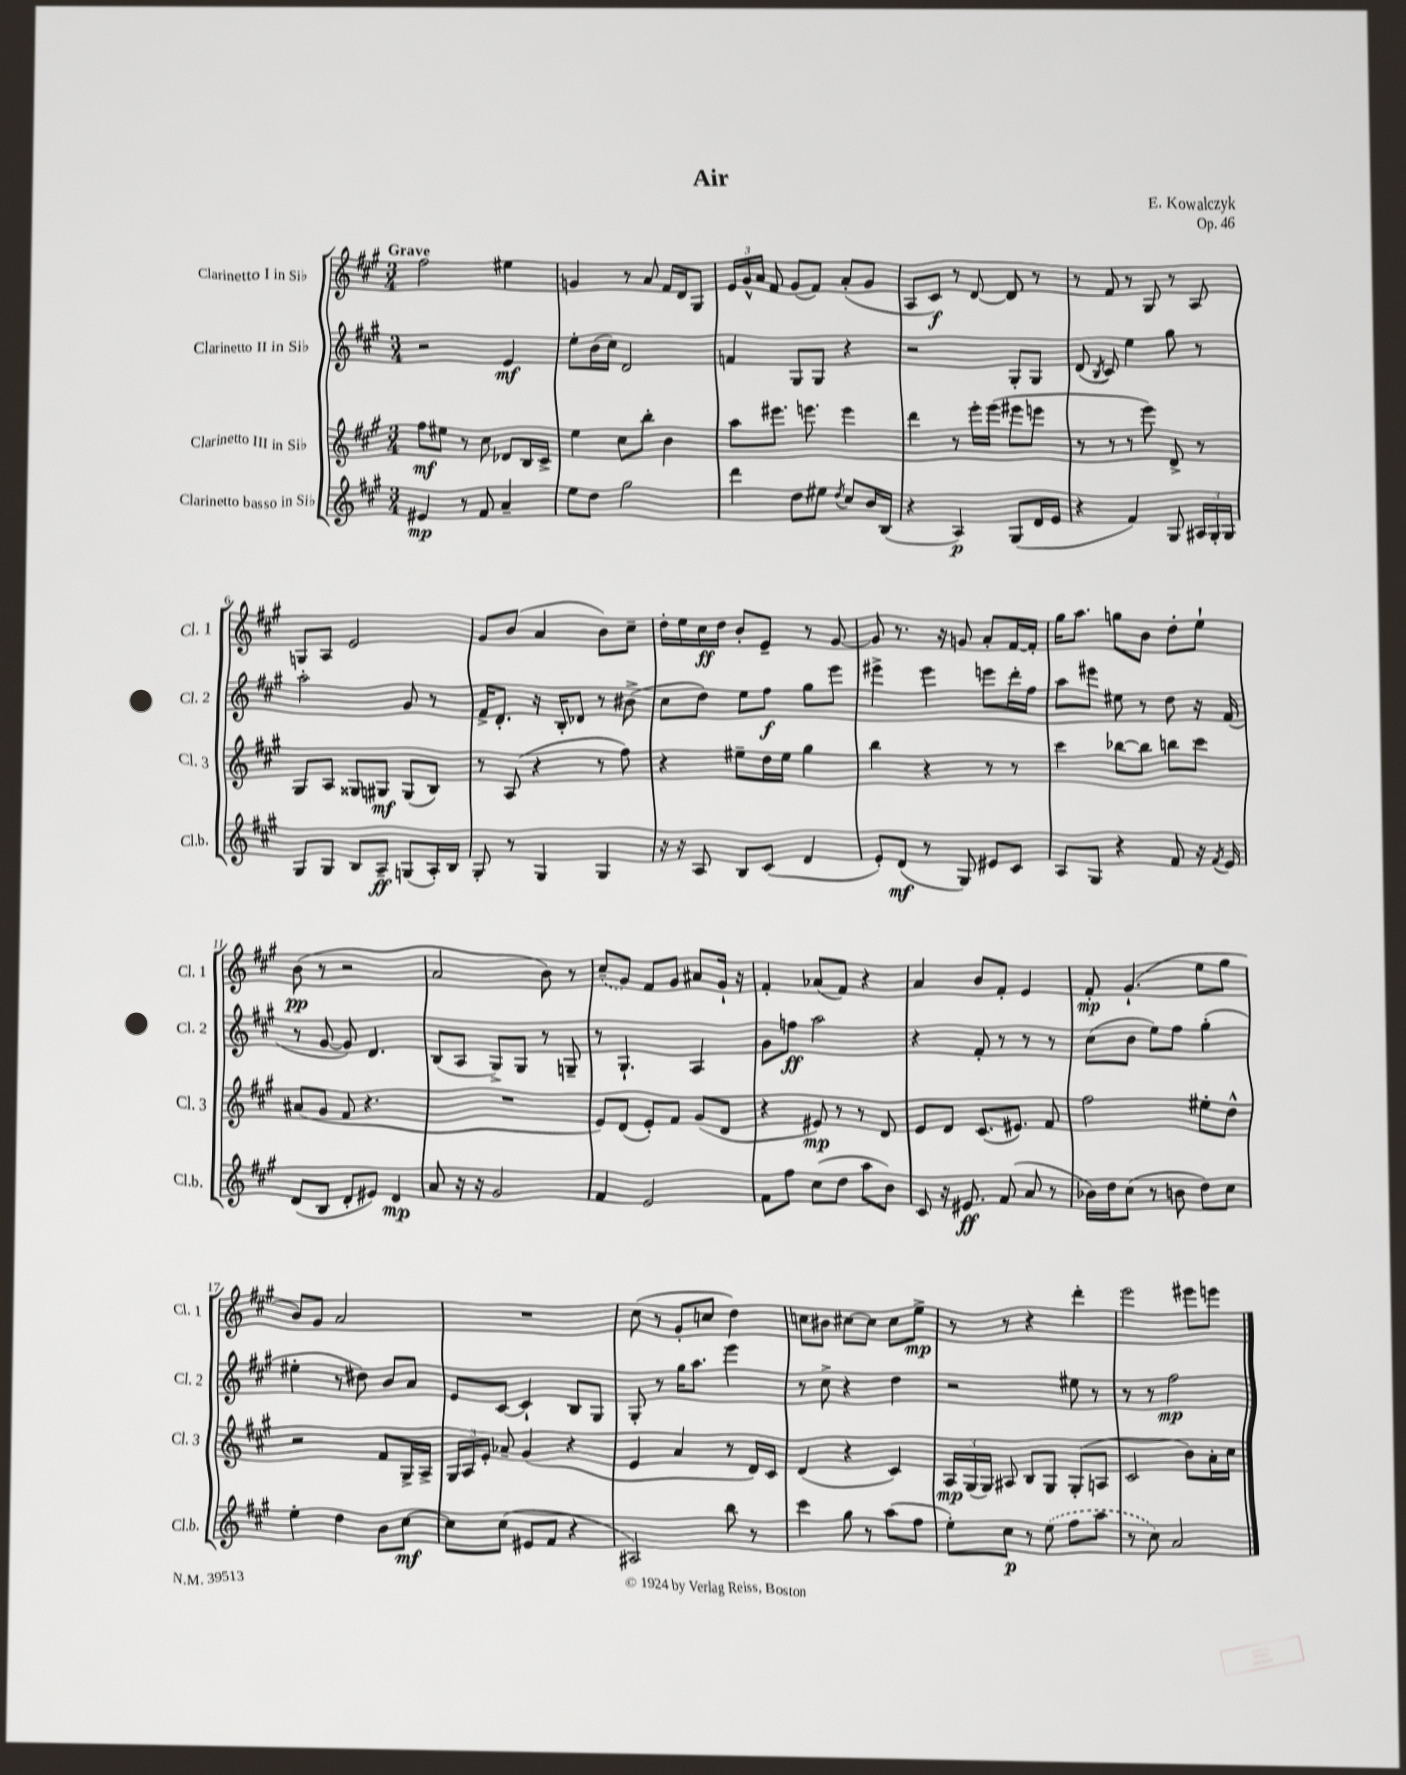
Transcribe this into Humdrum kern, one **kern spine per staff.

**kern	**dynam	**kern	**dynam	**kern	**dynam	**kern	**dynam
*part4	*part4	*part3	*part3	*part2	*part2	*part1	*part1
*staff4	*staff4	*staff3	*staff3	*staff2	*staff2	*staff1	*staff1
*I"Clarinetto basso in Si♭	*	*I"Clarinetto III in Si♭	*	*I"Clarinetto II in Si♭	*	*I"Clarinetto I in Si♭	*
*I'Cl.b.	*	*I'Cl. 3	*	*I'Cl. 2	*	*I'Cl. 1	*
*clefG2	*	*clefG2	*	*clefG2	*	*clefG2	*
*k[f#c#g#]	*	*k[f#c#g#]	*	*k[f#c#g#]	*	*k[f#c#g#]	*
*M3/4	*	*M3/4	*	*M3/4	*	*M3/4	*
=1	=1	=1	=1	=1	=1	=1	=1
!	!	!	!	!	!	!LO:TX:a:B:t=Grave	!
4e#X/	mp	8ff#\L	mf	2r	.	2ff#\	.
.	.	8ee#X\J	.	.	.	.	.
8r	.	8r	.	.	.	.	.
8f#/	.	8cc#\	.	.	.	.	.
4a~/	.	8d-X/L	.	4e/	mf	4ee#X\	.
.	.	16B/L	.	.	.	.	.
.	.	16c#^/JJ	.	.	.	.	.
=2	=2	=2	=2	=2	=2	=2	=2
8ee\L	.	4ee\	.	8ee'\L	.	4gn/	.
8dd\J	.	.	.	(16b\L	.	.	.
.	.	.	.	16cc#\JJ)	.	.	.
2gg#\	.	8cc#\L	.	2d/	.	8r	.
.	.	8bb'\J	.	.	.	8a/	.
.	.	4b\	.	.	.	16f#/LL	.
.	.	.	.	.	.	16d/J	.
.	.	.	.	.	.	8G#/J	.
=3	=3	=3	=3	=3	=3	=3	=3
4ddd\	.	8aa\L	.	4fn/	.	24e/LL	.
.	.	.	.	.	.	24g#^^/	.
.	.	.	.	.	.	24a/JJ	.
.	.	8.eee#X\J	.	.	.	8f#/	.
8dd\L	.	.	.	8G#/L	.	(8g#/L	.
.	.	8.eeen\	.	.	.	.	.
8ee#X\J	.	.	.	8G#/J	.	8f#/J)	.
8qdd/	.	.	.	.	.	.	.
8cc#/L	.	4eee\	.	4r	.	(8a'/L	.
16b/L	.	.	.	.	.	8g#/J	.
(16B/JJ	.	.	.	.	.	.	.
=4	=4	=4	=4	=4	=4	=4	=4
4r	.	4ddd\	.	2r	.	8A/L	.
.	.	.	.	.	.	8c#/J)	f
4A/)	p	8r	.	.	.	8r	.
.	.	16eee'\LL	.	.	.	[8d/	.
.	.	(16eee\JJ	.	.	.	.	.
(8G#/L	.	8eee#X\L	.	8G#'/L	.	8d/]	.
16d/L	.	8eeen\J	.	8G#/J	.	8r	.
16e/JJ	.	.	.	.	.	.	.
=5	=5	=5	=5	=5	=5	=5	=5
4r	.	8r	.	(8d/	.	8r	.
.	.	.	.	8qB/	.	.	.
.	.	8r	.	8c#/)	.	8f#/	.
4f#/)	.	8r	.	4ee\	.	8r	.
.	.	8eee\)	.	.	.	8G#/	.
8G#/	.	8d^/	.	8gg#\	.	8r	.
24A#X/LL	.	8r	.	8r	.	8A/	.
24G#'/	.	.	.	.	.	.	.
24G#/JJ	.	.	.	.	.	.	.
!!LO:LB:g=z
=6	=6	=6	=6	=6	=6	=6	=6
8G#/L	.	8G#/L	.	2aa'\	.	8Gn/L	.
8G#/J	.	8A/J	.	.	.	8A/J	.
8B/L	.	8G##X/L	.	.	.	2e/	.
8A~/J	ff	8G#X/J	mf	.	.	.	.
(8Gn/L	.	(8G#/L	.	8g#/	.	.	.
16A'/L)	.	8B/J)	.	8r	.	.	.
16B/JJ	.	.	.	.	.	.	.
=7	=7	=7	=7	=7	=7	=7	=7
8G#'/	.	8r	.	16f#^/KL	.	8g#/L	.
.	.	.	.	8.d'/J	.	.	.
8r	.	(8A/	.	.	.	(8b/J	.
4G#/	.	4r	.	16r	.	4a/	.
.	.	.	.	16B'/KL	.	.	.
.	.	.	.	8d-X/J	.	.	.
4G#/	.	8r	.	8r	.	8b\L)	.
.	.	8ff#\)	.	(8b#X^\	.	8cc#~\J	.
=8	=8	=8	=8	=8	=8	=8	=8
16r	.	4r	.	8cc#\L	.	16dd'\LL	.
16r	.	.	.	.	.	16ee\	.
8A/	.	.	.	8dd\J)	.	16cc#\	ff
.	.	.	.	.	.	16dd\JJ	.
8B/L	.	8ee#X~\L	.	8ee\L	.	8b'/L	.
(8c#/J	.	16dd\L	.	8ff#\J	f	8e~/J	.
.	.	16ee#\JJ	.	.	.	.	.
4d/	.	4gg#\	.	8gg#\L	.	8r	.
.	.	.	.	8eee\J	.	[8g#/	.
=9	=9	=9	=9	=9	=9	=9	=9
8e'/L)	.	4bb\	.	4eee#X^\	.	8g#/]	.
(8d/J	mf	.	.	.	.	8.r	.
8r	.	4r	.	4eee#\	.	.	.
.	.	.	.	.	.	16r	.
8G#/)	.	.	.	.	.	8gn/	.
8e#X/L	.	8r	.	8eeen\L	.	8a'/L	.
8c#/J	.	8r	.	16ddd'\L	.	[16f#/L	.
.	.	.	.	16ff#\JJ	.	16f#'/JJ]	.
=10	=10	=10	=10	=10	=10	=10	=10
8A/L	.	4ccc#\	.	8aa\L	.	16gg#\KL	.
.	.	.	.	.	.	8.aa\J	.
8G#/J	.	.	.	8eee#X\J	.	.	.
4r	.	[8bb-X\L	.	8ee#X\	.	8ggn\L	.
.	.	8bb-\J]	.	8r	.	8b\J	.
8f#/	.	8bbn\L	.	8dd\	.	8dd'\L	.
16r	.	8ccc#\J	.	16r	.	8ee`\J	.
8qf#/	.	.	.	.	.	.	.
16e/	.	.	.	(16f#/	.	.	.
!!LO:LB:g=z
=11	=11	=11	=11	=11	=11	=11	=11
(8d/L	.	(8a#X/L	.	8r	.	(8b\	pp
8B/J	.	8g#/J	.	[8g#/	.	8r	.
8d'/L	.	8f#/	.	8g#/])	.	2r	.
8e#X/J)	.	4.r	.	4.d/	.	.	.
4d/	mp	.	.	.	.	.	.
=12	=12	=12	=12	=12	=12	=12	=12
8a/	.	2.r	.	(8B/L	.	2a/	.
16r	.	.	.	8A/J	.	.	.
16r	.	.	.	.	.	.	.
2g#/	.	.	.	8G#^/L)	.	.	.
.	.	.	.	8G#/J	.	.	.
.	.	.	.	8r	.	8b\)	.
.	.	.	.	8Gn~/	.	8r	.
=13	=13	=13	=13	=13	=13	=13	=13
4f#/	.	8e/L)	.	8r	.	(8cc#~/L	.
.	.	(8d/J	.	4.G#`/	.	8g#/J)	.
2e/	.	8e'/L)	.	.	.	8f#/L	.
.	.	8f#/J	.	.	.	8g#/J	.
.	.	(8g#/L	.	4A/	.	8a#X/L	.
.	.	8d/J	.	.	.	16g#`/Jk	.
.	.	.	.	.	.	16r	.
=14	=14	=14	=14	=14	=14	=14	=14
8f#\L	.	4r	.	8g#\L	.	4f#'/	.
8ff#\J	.	.	.	8ffn\J	ff	.	.
(8cc#\L	.	8e#X/)	mp	2aa\	.	(8a-X/L	.
8dd\J	.	8r	.	.	.	8f#/J)	.
8aa\L	.	8r	.	.	.	4r	.
8b\J)	.	8d/	.	.	.	.	.
=15	=15	=15	=15	=15	=15	=15	=15
8c#/	.	8e/L	.	4r	.	4a/	.
16r	.	8d/J	.	.	.	.	.
8.e#X/	ff	.	.	.	.	.	.
.	.	(8.c#/L	.	8f#'/	.	8b/L	.
(8f#/	.	.	.	8r	.	8f#'/J	.
.	.	8.e#X/J)	.	.	.	.	.
8a/	.	.	.	8r	.	4e/	.
8r	.	8f#/	.	8r	.	.	.
=16	=16	=16	=16	=16	=16	=16	=16
16b-X\LL)	.	2ff#\	.	(8cc#\L	.	8f#'/	mp
16dd\J	.	.	.	.	.	.	.
(8cc#\J	.	.	.	8b\J	.	(4.g#`/	.
8r	.	.	.	8ee\L)	.	.	.
8bn\	.	.	.	8ff#\J	.	.	.
8dd\L)	.	8ee#X'\L	.	(4gg#'\	.	8ee\L	.
8cc#\J	.	8dd^^\J	.	.	.	8gg#\J	.
!!LO:LB:g=z
=17	=17	=17	=17	=17	=17	=17	=17
4ee'\	.	2r	.	4ee#X'\	.	8b/L)	.
.	.	.	.	.	.	8g#/J	.
4dd\	.	.	.	8r	.	2a/	.
.	.	.	.	8dd#X\)	.	.	.
8b\L	.	8f#/L	.	8b/L	.	.	.
[8cc#\J	mf	16G#^/L	.	8a/J	.	.	.
.	.	16A^/JJ	.	.	.	.	.
=18	=18	=18	=18	=18	=18	=18	=18
8cc#\L]	.	24G#/LL	.	8e/L	.	2.r	.
.	.	24A/	.	.	.	.	.
.	.	24e'/JJ	.	.	.	.	.
(8cc#\J	.	8a-X~/	.	[8c#/J	.	.	.
8e#X/L	.	(4g#/	.	4c#`/]	.	.	.
8f#/J	.	.	.	.	.	.	.
4r	.	4r	.	8B/L	.	.	.
.	.	.	.	8G#/J	.	.	.
=19	=19	=19	=19	=19	=19	=19	=19
2A#X/)	.	4e/	.	8G#'/	.	(8cc#\	.
.	.	.	.	8r	.	8r	.
.	.	4a/	.	16gg#\KL	.	8g#'/L	.
.	.	.	.	8.aa\J	.	.	.
.	.	.	.	.	.	8ccn/J	.
8bb\	.	8r	.	4eee\	.	4dd\)	.
8r	.	16d/LL)	.	.	.	.	.
.	.	16c#/JJ	.	.	.	.	.
=20	=20	=20	=20	=20	=20	=20	=20
4ccc#\	.	(4d/	.	8r	.	8ccn\L	.
.	.	.	.	8cc#^\	.	8b#X\J	.
8gg#\	.	4r	.	4r	.	[8cc#X\L	.
8r	.	.	.	.	.	8cc#\J]	.
(8aa\L	.	4c#/)	.	4dd\	.	8cc#\L	.
8ff#\J	.	.	.	.	.	8ee^\J	mp
=21	=21	=21	=21	=21	=21	=21	=21
8ee'\L)	.	24A/LL	mp	2r	.	8r	.
.	.	(24G#/	.	.	.	.	.
.	.	24G#/JJ)	.	.	.	.	.
8cc#\J	p	8A#X/	.	.	.	8r	.
8r	.	8B/L	.	.	.	4r	.
(8ee\	.	8G#/J	.	.	.	.	.
8ff#\L	.	(8G#'/L	.	8ee#X\	.	4ddd'\	.
8aa\J	.	8An/J	.	8r	.	.	.
=22	=22	=22	=22	=22	=22	=22	=22
8r	.	2c#/	.	8r	.	2eee\	.
8cc#\)	.	.	.	8r	.	.	.
2a/	.	.	.	2ff#\	mp	.	.
.	.	8b\L)	.	.	.	8eee#X\L	.
.	.	16a'\L	.	.	.	8eeen\J	.
.	.	16cc#\JJ	.	.	.	.	.
==	==	==	==	==	==	==	==
*-	*-	*-	*-	*-	*-	*-	*-
